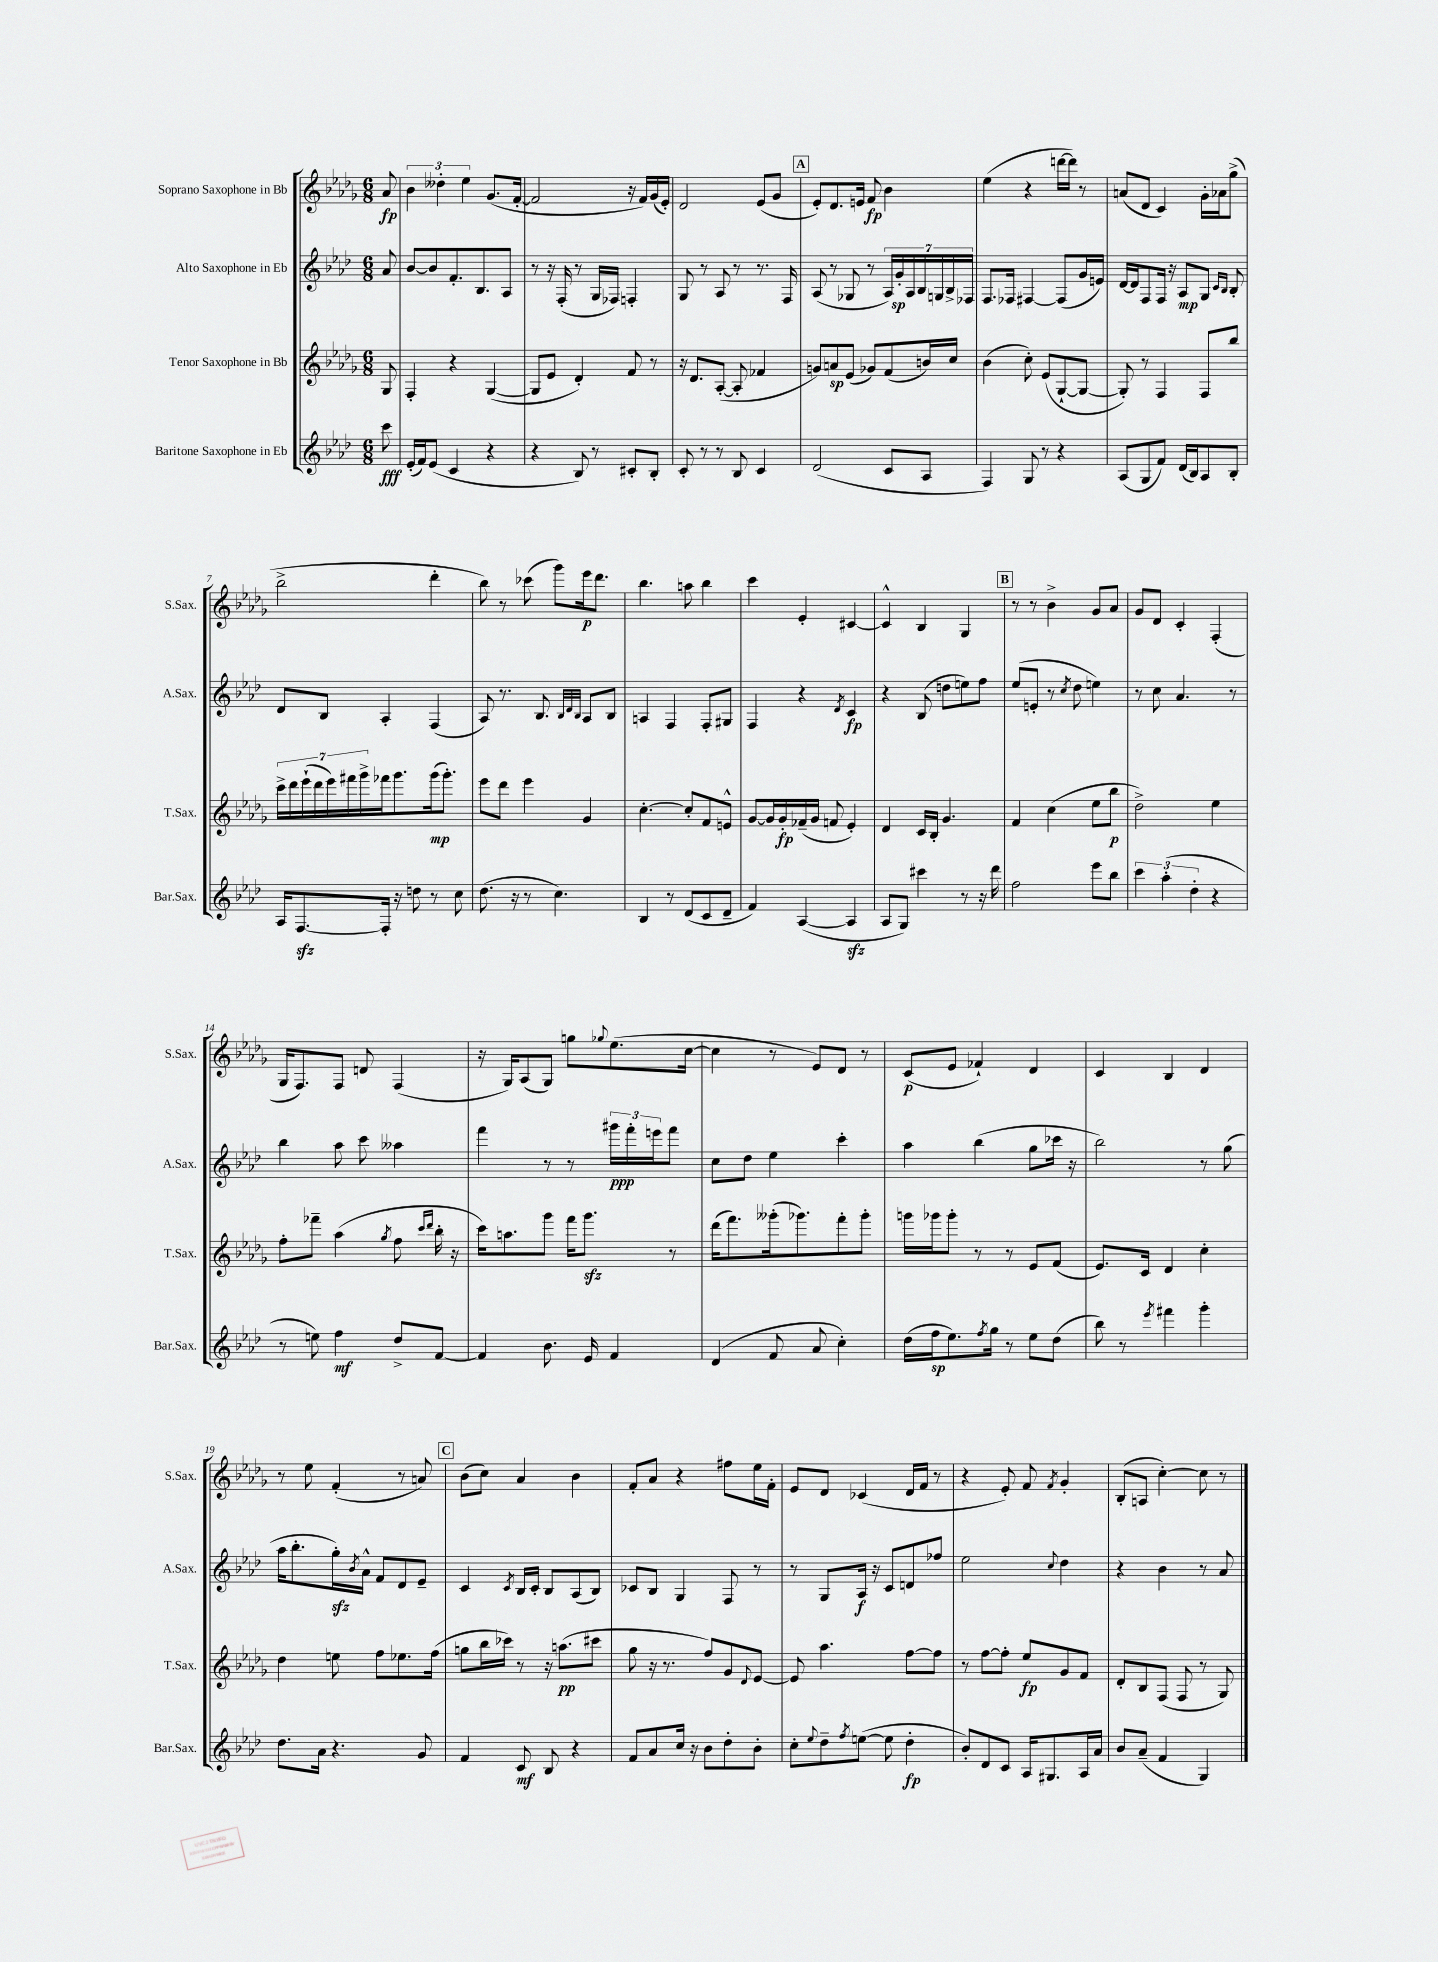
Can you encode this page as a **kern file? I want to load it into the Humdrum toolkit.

**kern	**dynam	**kern	**dynam	**kern	**dynam	**kern	**dynam
*part4	*part4	*part3	*part3	*part2	*part2	*part1	*part1
*staff4	*staff4	*staff3	*staff3	*staff2	*staff2	*staff1	*staff1
*I"Baritone Saxophone in Eb	*	*I"Tenor Saxophone in Bb	*	*I"Alto Saxophone in Eb	*	*I"Soprano Saxophone in Bb	*
*I'Bar.Sax.	*	*I'T.Sax.	*	*I'A.Sax.	*	*I'S.Sax.	*
*clefG2	*	*clefG2	*	*clefG2	*	*clefG2	*
*k[b-e-a-d-]	*	*k[b-e-a-d-g-]	*	*k[b-e-a-d-]	*	*k[b-e-a-d-g-]	*
*M6/8	*	*M6/8	*	*M6/8	*	*M6/8	*
=	=	=	=	=	=	=	=
8ccc\	fff	8G-/	.	8a-/	.	8a-/	fp
=1	=1	=1	=1	=1	=1	=1	=1
(16e-'/LL	.	4F'/	.	[8b-/L	.	6b-\	.
16f/J)	.	.	.	.	.	.	.
(8e-/J	.	.	.	8b-/]	.	.	.
.	.	.	.	.	.	6dd--X'\	.
4c/	.	4r	.	8.f'/	.	.	.
.	.	.	.	.	.	6ee-\	.
.	.	.	.	8.B-/	.	.	.
4r	.	([4G-/	.	.	.	(8.g-/L	.
.	.	.	.	8A-/J	.	.	.
.	.	.	.	.	.	[16f'/Jk	.
=2	=2	=2	=2	=2	=2	=2	=2
4r	.	8G-/L]	.	8r	.	2f/]	.
.	.	8e-/J	.	16r	.	.	.
.	.	.	.	(16F'/	.	.	.
8B-/)	.	4d-'/)	.	8r	.	.	.
8r	.	.	.	16G/LL	.	.	.
.	.	.	.	16F-X/JJ)	.	.	.
8c#X'/L	.	8f/	.	4Fn'/	.	16r	.
.	.	.	.	.	.	16f/LL)	.
8B-'/J	.	8r	.	.	.	(16g-/	.
.	.	.	.	.	.	16e-'/JJ)	.
=3	=3	=3	=3	=3	=3	=3	=3
8c'/	.	16r	.	8G/	.	2d-/	.
.	.	8.d-/L	.	.	.	.	.
8r	.	.	.	8r	.	.	.
8r	.	([8A-'/J	.	8A-/	.	.	.
8B-/	.	8A-'/]	.	8r	.	.	.
4c/	.	4f-X/	.	8.r	.	(8e-/L	.
.	.	.	.	.	.	8g-/J	.
.	.	.	.	16F/	.	.	.
!!LO:REH:place=s1:t=A
=4	=4	=4	=4	=4	=4	=4	=4
(2d-/	.	8gn/L)	.	(8A-/	.	8e-'/L)	.
.	.	8an/	sp	8r	.	8.d-/	.
.	.	(8e-/J	.	8G-X/	.	.	.
.	.	.	.	.	.	16en/Jk	.
.	.	8g-X/L)	.	8r	.	8f/	fp
8c/L	.	(8f/	.	28A-/LL)	.	4b-\	.
.	.	.	.	28g'/	sp	.	.
.	.	.	.	28A-/	.	.	.
.	.	.	.	28B-/	.	.	.
8A-/J	.	16bn/L)	.	.	.	.	.
.	.	.	.	28Gn/	.	.	.
.	.	.	.	28B-^/	.	.	.
.	.	16cc/JJ	.	.	.	.	.
.	.	.	.	28F-X/JJ	.	.	.
=5	=5	=5	=5	=5	=5	=5	=5
4F/)	.	(4b-\	.	8.F/L	.	(4ee-\	.
.	.	.	.	16F-X/Jk	.	.	.
8G/	.	8cc'\)	.	[4F#X/	.	4r	.
8r	.	(8e-/L	.	.	.	.	.
4r	.	[8G-`/	.	(8F#/L]	.	[16dddn\LL	.
.	.	.	.	.	.	16ddd\JJ])	.
.	.	8G-/J_	.	16g/L	.	8r	.
.	.	.	.	16en/JJ)	.	.	.
=6	=6	=6	=6	=6	=6	=6	=6
(8A-/L	.	8G-'/])	.	[16d-/LL	.	(8an/L	.
.	.	.	.	16d-/J]	.	.	.
8G/	.	8r	.	8F/	.	8d-/J	.
8f/J)	.	4F/	.	16F/Jk	.	4c/)	.
.	.	.	.	16r	.	.	.
(16d-/LL	.	.	.	8A-/L	mp	.	.
16B-/J)	.	.	.	.	.	.	.
8A-/	.	8F/L	.	8G/J	.	16g-'\LL	.
.	.	.	.	.	.	16a-X\J	.
.	.	.	.	16qqc/LL	.	.	.
.	.	.	.	16qqB-/JJ	.	.	.
8B-'/J	.	8bb-/J	.	8B-'/	.	(8gg-^\J	.
!!LO:LB:g=z
=7	=7	=7	=7	=7	=7	=7	=7
16A-/KL	.	28ccc^\LL	.	8d-/L	.	2bb-^\	.
.	.	28ddd-\	.	.	.	.	.
[8.Fzz/	.	.	.	.	.	.	.
.	.	(28eee-`\	.	.	.	.	.
.	.	28ddd-\	.	.	.	.	.
.	.	.	.	8B-/J	.	.	.
.	.	28eee-\)	.	.	.	.	.
.	.	28fff#X\	.	.	.	.	.
.	.	28ggg-^\	.	.	.	.	.
16F'/Jk]	.	16fff-X\J	.	4A-'/	.	.	.
16r	.	8.ggg-\	.	.	.	.	.
8ddn\	.	.	.	.	.	.	.
8r	.	(16ggg-\k	mp	(4F/	.	4ddd-'\	.
.	.	8.ggg-'\J)	.	.	.	.	.
8cc\	.	.	.	.	.	.	.
=8	=8	=8	=8	=8	=8	=8	=8
(8.dd-\	.	8eee-\L	.	8A-/)	.	8bb-\)	.
.	.	8ddd-\J	.	8.r	.	8r	.
16r	.	.	.	.	.	.	.
8r	.	4eee-\	.	.	.	(8ccc-X\	.
.	.	.	.	8.B-/	.	.	.
4.cc\)	.	.	.	.	.	8ggg-\L)	.
.	.	.	.	32qqB-/LLL	.	.	.
.	.	.	.	32qqd-/	.	.	.
.	.	.	.	32qqB-/JJJ	.	.	.
.	.	4g-/	.	8A-/L	.	16eee-\k	p
.	.	.	.	.	.	8.ddd-\J	.
.	.	.	.	8B-/J	.	.	.
=9	=9	=9	=9	=9	=9	=9	=9
4B-/	.	[4.cc'\	.	4An/	.	4.bb-\	.
8r	.	.	.	4F/	.	.	.
(8d-/L	.	8cc'/L]	.	.	.	8aan\	.
8c/	.	8f/	.	8F'/L	.	4bb-\	.
8d-~/J	.	8en^^/J	.	8G#X/J	.	.	.
=10	=10	=10	=10	=10	=10	=10	=10
4f/)	.	[8g-/L	.	4F/	.	4ccc\	.
.	.	16g-/L]	.	.	.	.	.
.	.	16g-'/	fp	.	.	.	.
([4A-/	.	(16f-X~/	.	4r	.	4e-'/	.
.	.	16g-/JJ	.	.	.	.	.
.	.	8fn/	.	.	.	.	.
.	.	.	.	8qd-/	.	.	.
4A-zz/]	.	4e-'/)	.	4c/	fp	[4c#X/	.
=11	=11	=11	=11	=11	=11	=11	=11
8A-/L	.	4d-/	.	4r	.	4c#^^/]	.
8G/J)	.	.	.	.	.	.	.
4ccc#X\	.	16c/LL	.	(8B-/	.	4B-/	.
.	.	16B-'/JJ	.	.	.	.	.
.	.	4.g-/	.	8ddn\L	.	.	.
8r	.	.	.	8een\)	.	4G-/	.
16r	.	.	.	8ff\J	.	.	.
16ddd-\	.	.	.	.	.	.	.
!!LO:REH:place=s1:t=B
=12	=12	=12	=12	=12	=12	=12	=12
2ff\	.	4f/	.	(8ee-/L	.	8r	.
.	.	.	.	8en'/J	.	8r	.
.	.	(4cc\	.	8r	.	4b-^\	.
.	.	.	.	8qcc/	.	.	.
.	.	.	.	8dd-\	.	.	.
8eee-\L	.	8ee-\L	.	4een\)	.	8g-/L	.
8bb-\J	.	8bb-\J	p	.	.	8a-/J	.
=13	=13	=13	=13	=13	=13	=13	=13
6ccc\	.	2dd-^\)	.	8r	.	8g-/L	.
.	.	.	.	8cc\	.	8d-/J	.
(6aa-'\	.	.	.	.	.	.	.
.	.	.	.	4.a-/	.	4c'/	.
6dd-'\	.	.	.	.	.	.	.
4r	.	4ee-\	.	.	.	(4F'/	.
.	.	.	.	8r	.	.	.
!!LO:LB:g=z
=14	=14	=14	=14	=14	=14	=14	=14
8r	.	8ff'\L	.	4bb-\	.	16G-/KL	.
.	.	.	.	.	.	8.F/)	.
8een\)	.	8fff-X~\J	.	.	.	.	.
4ff\	mf	(4aa-\	.	8aa-\	.	8F/J	.
.	.	.	.	8ccc\	.	8dn/	.
.	.	8qgg-/	.	.	.	.	.
8dd-^/L	.	8ff\	.	4aa--X\	.	(4F/	.
.	.	16qqccc/LL	.	.	.	.	.
.	.	16qqddd-/JJ	.	.	.	.	.
[8f/J	.	16bb-'\	.	.	.	.	.
.	.	16r	.	.	.	.	.
=15	=15	=15	=15	=15	=15	=15	=15
4f/]	.	16ccc\KL)	.	4fff\	.	16r	.
.	.	8.aan\	.	.	.	16G-/KL)	.
.	.	.	.	.	.	(8A-/	.
8.b-\	.	8ggg-\J	.	8r	.	8G-/J)	.
.	.	16fff\KL	.	8r	.	8ggn\L	.
16e-/	.	8.ggg-zz\J	.	.	.	.	.
.	.	.	.	.	.	8qqgg-X/	.
4f/	.	.	.	24ggg#X\LL	ppp	(8.ee-\	.
.	.	.	.	24fff'\	.	.	.
.	.	.	.	24eeen\J	.	.	.
.	.	8r	.	8fff\J	.	.	.
.	.	.	.	.	.	[16cc\Jk	.
=16	=16	=16	=16	=16	=16	=16	=16
(4d-/	.	(16ddd-\KL	.	8cc\L	.	4cc\]	.
.	.	8.fff\)	.	.	.	.	.
.	.	.	.	8dd-\J	.	.	.
8f/	.	(16ggg--X'\k	.	4ee-\	.	8r	.
.	.	8.ggg-X\)	.	.	.	.	.
8a-/	.	.	.	.	.	8e-/L)	.
4cc'\)	.	8fff'\	.	4ccc'\	.	8d-/J	.
.	.	8ggg-'\J	.	.	.	8r	.
=17	=17	=17	=17	=17	=17	=17	=17
(16dd-\LL	.	16gggn\LL	.	4aa-\	.	(8c/L	p
16ff\J	sp	16ggg-X\J	.	.	.	.	.
8.ee-\)	.	8ggg-'\J	.	.	.	8e-/J	.
.	.	8r	.	(4bb-\	.	4f-X`/)	.
8qff/	.	.	.	.	.	.	.
16gg\Jk	.	.	.	.	.	.	.
8r	.	8r	.	.	.	.	.
8ee-\L	.	8e-/L	.	8gg\L	.	4d-/	.
(8dd-\J	.	(8f/J	.	16ccc-X\Jk	.	.	.
.	.	.	.	16r	.	.	.
=18	=18	=18	=18	=18	=18	=18	=18
8bb-\)	.	8.e-/L)	.	2bb-\)	.	4c/	.
8r	.	.	.	.	.	.	.
.	.	16c/Jk	.	.	.	.	.
8qeee-/	.	.	.	.	.	.	.
4fff#X\	.	4d-/	.	.	.	4B-/	.
4ggg'\	.	4cc'\	.	8r	.	4d-/	.
.	.	.	.	(8gg\	.	.	.
!!LO:LB:g=z
=19	=19	=19	=19	=19	=19	=19	=19
8.dd-\L	.	4dd-\	.	16aa-\KL	.	8r	.
.	.	.	.	8.bb-'\	.	.	.
.	.	.	.	.	.	8ee-\	.
16a-\Jk	.	.	.	.	.	.	.
4.r	.	8een\	.	16ggzz'\L)	.	(4f'/	.
.	.	.	.	8qb-/	.	.	.
.	.	.	.	16a-^^\JJ	.	.	.
.	.	8ff\L	.	8f/L	.	.	.
.	.	8.ee-X\	.	8d-/	.	8r	.
8g/	.	.	.	8e-~/J	.	8an/)	.
.	.	(16ff\Jk	.	.	.	.	.
!!LO:REH:place=s1:t=C
=20	=20	=20	=20	=20	=20	=20	=20
4f/	.	8ggn\L	.	4c/	.	(8b-\L	.
.	.	16bb-\L	.	.	.	8cc\J)	.
.	.	16ccc-X\JJ)	.	.	.	.	.
.	.	.	.	8qc/	.	.	.
8c/	mf	8r	.	16B-/LL	.	4a-/	.
.	.	.	.	16c'/JJ	.	.	.
8B-/	.	16r	.	8B-/L	.	.	.
.	.	(8.aan\L	pp	.	.	.	.
4r	.	.	.	(8A-/	.	4b-\	.
.	.	8ccc#X\J	.	8B-/J)	.	.	.
=21	=21	=21	=21	=21	=21	=21	=21
8f/L	.	8gg-\	.	8c-X/L	.	8f'/L	.
8a-/	.	16r	.	8B-/J	.	8a-/J	.
.	.	8.r	.	.	.	.	.
16cc/Jk	.	.	.	4G/	.	4r	.
16r	.	.	.	.	.	.	.
8b-\L	.	8ff/L)	.	.	.	.	.
8dd-'\	.	8g-/	.	8F/	.	8ff#X\L	.
.	.	8qqd-/	.	.	.	.	.
8b-'\J	.	[8e-/J	.	8r	.	16ee-\L	.
.	.	.	.	.	.	16f'\JJ	.
=22	=22	=22	=22	=22	=22	=22	=22
8cc'\L	.	8e-/]	.	8r	.	8e-/L	.
8qqee-/	.	.	.	.	.	.	.
8dd-~\	.	4.aa-\	.	8G/L	.	8d-/J	.
8qff/	.	.	.	.	.	.	.
([8een\J	.	.	.	16A-/Jk	f	(4c-X/	.
.	.	.	.	16r	.	.	.
8ee\]	.	.	.	8c/L	.	.	.
4dd-'\	fp	[8ff\L	.	8dn/	.	16d-/LL	.
.	.	.	.	.	.	16f/JJ	.
.	.	8ff\J]	.	8ff-X/J	.	8r	.
=23	=23	=23	=23	=23	=23	=23	=23
8b-'/L)	.	8r	.	2ee-\	.	4r	.
8d-/	.	[8ff\L	.	.	.	.	.
8c/J	.	8ff'\J]	.	.	.	8e-'/)	.
16A-/KL	.	8ee-/L	fp	.	.	8f/	.
8.G#X/	.	.	.	.	.	.	.
.	.	.	.	8qqcc/	.	8qf/	.
.	.	8g-/	.	4dd-\	.	4g-'/	.
16A-/L	.	8f/J	.	.	.	.	.
16a-/JJ	.	.	.	.	.	.	.
=24	=24	=24	=24	=24	=24	=24	=24
8b-/L	.	8d-'/L	.	4r	.	(8B-'/L	.
(8a-~/J	.	8B-/	.	.	.	8An/J	.
4f/	.	(8F/J	.	4b-\	.	[4cc'\)	.
.	.	8F/	.	.	.	.	.
4G/)	.	8r	.	8r	.	8cc\]	.
.	.	8G-/)	.	8a-/	.	8r	.
==	==	==	==	==	==	==	==
*-	*-	*-	*-	*-	*-	*-	*-
